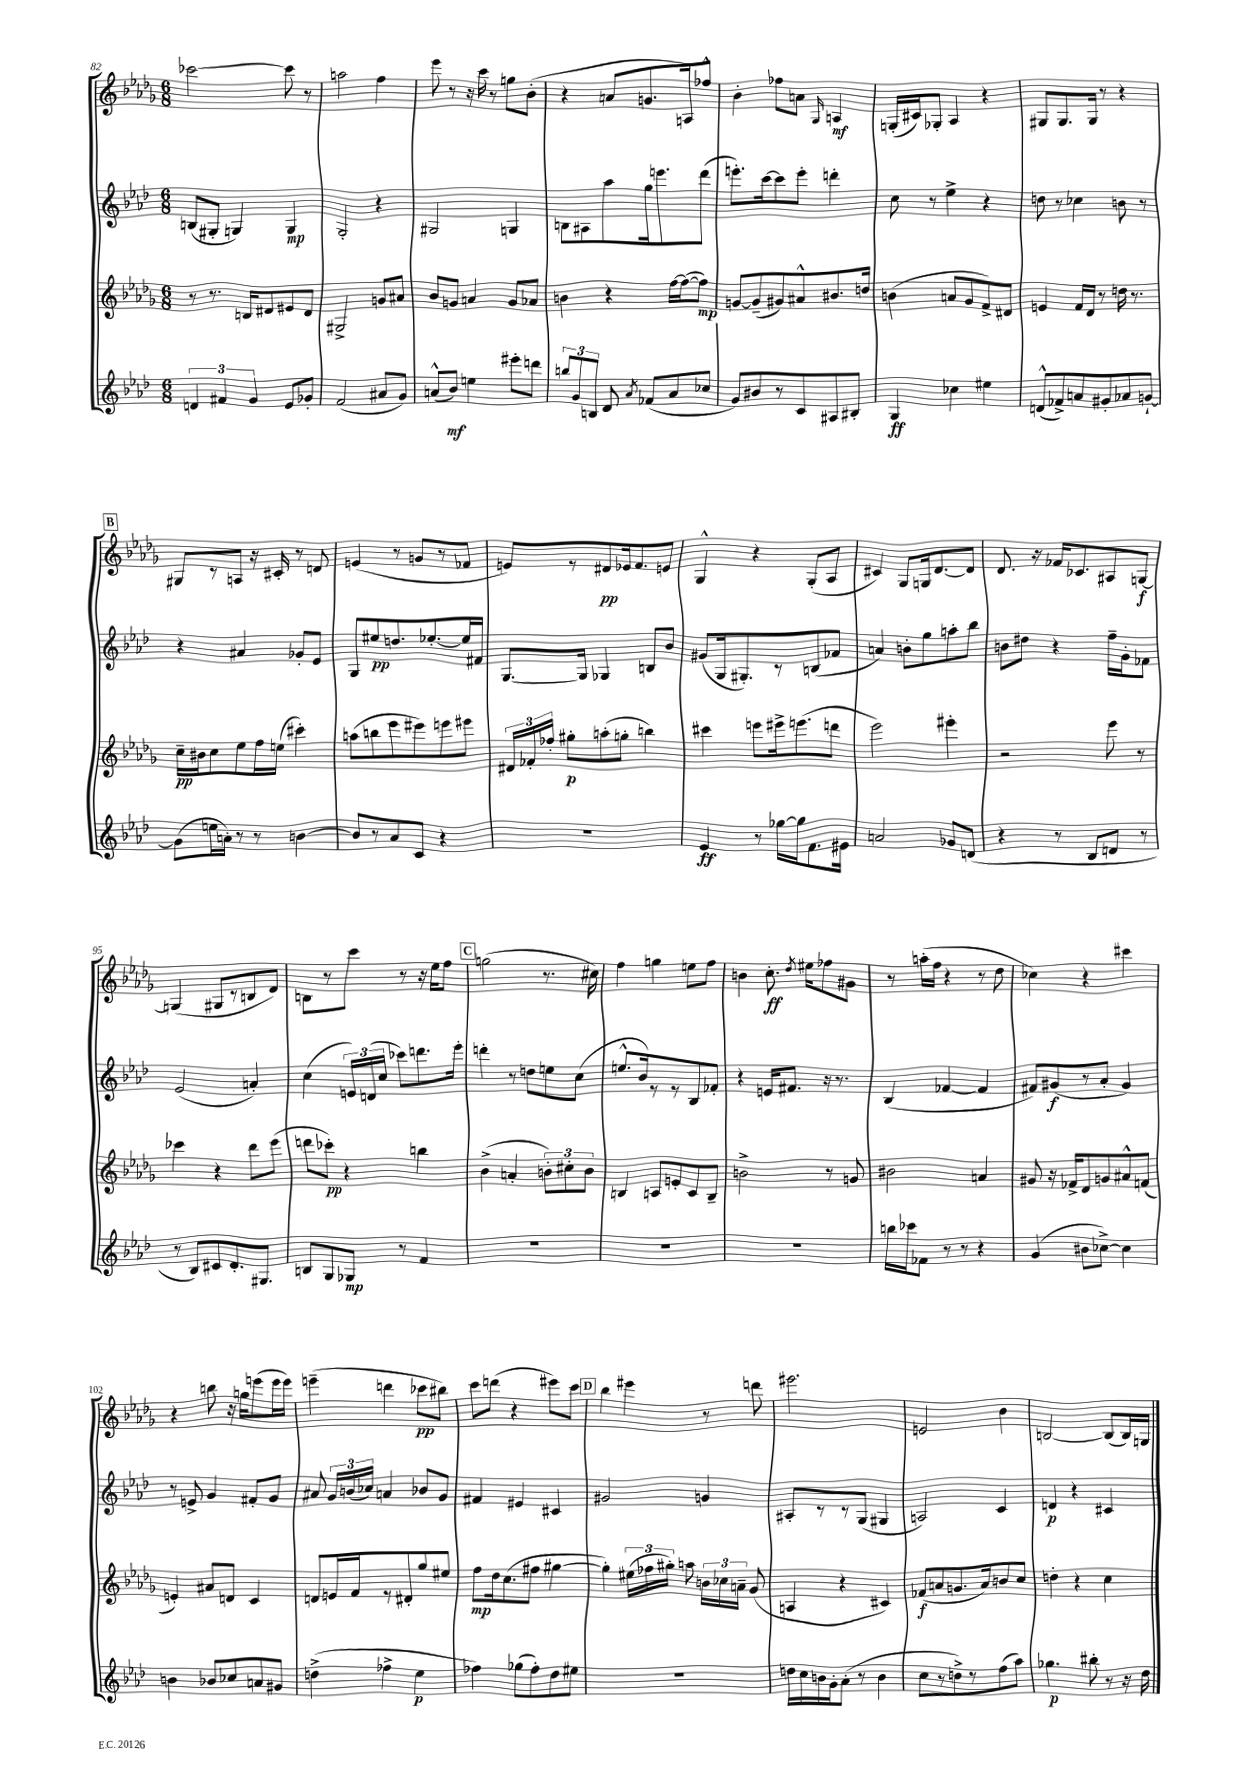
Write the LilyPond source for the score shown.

<<
\new StaffGroup <<
\new Staff = "s0" {
    \clef treble \key des \major \numericTimeSignature \time 6/8
    \autoBeamOff ces'''2~ ces'''8 r8 |
    a''2 f''4 |
    ees'''8 r8 r16 c'''16 r8 g''8[ bes'8]-.( |
    r4 a'8[ g'8. a16) fes''8]-^ |
    bes'4-. fes''8[ a'8] \grace { ges16 } a4\mf |
    g16[-.( cis'16) ges8]-. aes4 r4 |
    gis8[ gis8. gis16] r8 r4 |
    \mark \markup { \box "B" } gis8[ r8 a8] r16 cis'16-. r8 d'8 |
    e'4( r8 g'8[ r8 fes'8] |
    e'8[) r8 dis'8\pp ees'16 f'8. e'8] |
    ges4-^ r4 ges8[-.( aes8] |
    cis'4) ges8[ g16 des'8.~ des'8] |
    des'8. r16 fes'16[ ces'8. ais8 g8]~\f |
    g4( gis8[ r8 b8 des'8]) |
    b8[ r8 c'''8] r8 r16 ees''16[ f''8] |
    \mark \markup { \box "C" } g''2( r8. cis''16) |
    f''4 g''4 e''8[ f''8] |
    b'4 c''8.-.\ff \acciaccatura { des''8 } eis''16[ fes''8 gis'8] |
    r8 a''16[-.( f''16] r4 r8 des''8 |
    ces''4) r4 cis'''4 |
    r4 b''8 r16 g''16[ e'''8( e'''16 e'''16]) |
    e'''4--( d'''4 ces'''8[\pp bis''8]) |
    c'''8[ d'''8]( r4 eis'''8[) c'''8] |
    \mark \markup { \box "D" } bes''4 eis'''4 r8 d'''8 |
    eis'''2. |
    e'2 bes'4 |
    b2~ b8[( b16) g16] \bar "|." |
}
\new Staff = "s1" {
    \clef treble \key aes \major \numericTimeSignature \time 6/8
    \autoBeamOff b8[( gis8]-. g4) g4\mp |
    g2-. r4 |
    gis2 g4 |
    b8[ ais8 aes''8 g''16 e'''8. des'''8]( |
    e'''8.[-.) c'''16~ c'''8 e'''8]-. d'''4-. |
    c''8 r8 ees''4-> r4 |
    d''8 r8 ces''4 b'8 r8 |
    \mark \markup { \box "B" } r4 ais'4 ges'8[-. ees'8] |
    g8[ eis''8\pp d''8. ees''8.~-. ees''16 fis'16] |
    g8.[~ g16] ges4 b8[ bes'8] |
    gis'8[( g16 gis8.-.) r8 b8( fes'8] |
    a'4) b'8[-. g''8 a''8-. bes''8] |
    b'8[ dis''8] r4 f''16[-- g'16-. fes'8] |
    ees'2( a'4-.) |
    c''4( \tuplet 3/2 { e'16[) d'16( c''16] } ces'''8[) d'''8. ees'''16]-. |
    \mark \markup { \box "C" } d'''4-. r8 d''8[ e''8 c''8]( |
    e''8.[-^ bes'16) r8 r8 bes8 fes'8]-. |
    r4 e'16[ fis'8.] r16 r8. |
    bes4( fes'4~ fes'4 |
    fis'8[) gis'8\f( r8 aes'8]-. gis'4) |
    r8 e'8-> g'4 fis'8[-. g'8] |
    ais'8 \tuplet 3/2 { g'16[ b'16( ces''16]) } a'4 bes'8[ g'8] |
    fis'4 eis'4 cis'4 |
    \mark \markup { \box "D" } gis'2 g'4 |
    ais8[-. r8 r8 g8]( gis4 |
    a2) c'4 |
    d'4\p r4 cis'4 \bar "|." |
}
\new Staff = "s2" {
    \clef treble \key des \major \numericTimeSignature \time 6/8
    \autoBeamOff r8 r8. b16[ dis'8 eis'8 dis'8] |
    gis2-> g'8[ ais'8] |
    bes'8[ g'8] a'4 g'8[ aes'8] |
    b'4 r4 f''16[~ f''16~( f''8]\mp) |
    g'8[~ g'8--( gis'8) ais'8-^ bis'8. d''16] |
    b'4( a'8[ ges'8 f'8->) dis'8] |
    e'4 f'16[ des'16] r8 d''16 r8. |
    \mark \markup { \box "B" } c''16[--\pp bis'16 c''8 ees''8 f''16 e''16]( cis'''4-.) |
    a''8[( b''8 ees'''8 eis'''8) e'''8 eis'''8] |
    \tuplet 3/2 { dis'16[ fes'16-. fes''16]-. } gis''8[-.\p a''8-.( g''8]-. b''4) |
    cis'''4 e'''8[ eis'''16-> e'''8.( d'''8] |
    ees'''2) eis'''4-. |
    r2 ees'''8 r8 |
    ces'''4 r4 des'''8[ ees'''8]( |
    d'''8[ ces'''8]-.\pp) r4 b''4 |
    \mark \markup { \box "C" } bes'4->( a'4-. \tuplet 3/2 { b'8[-.) cis''8-. b'8] } |
    b4 a8[ e'8-. c'8 b8]-- |
    b'2-> r8 g'8 |
    bis'2 a'4 |
    gis'8 r16 fes'16[-> des'8 g'8 ais'8-^ f'8]( |
    e'4-.) ais'8[ d'8] c'4 |
    d'8[ e'16 f'16 r8 dis'8-. ges''8 eis''8] |
    f''8[\mp des''16 c''8.( fis''8] gis''4~ |
    \mark \markup { \box "D" } gis''4-.) \tuplet 3/2 { eis''16[( fes''16 gis''16]-.) } a''8 \tuplet 3/2 { b'16[ ces''16 a'16]-- } ges'8( |
    a4 r4 cis'4) |
    fes'8[\f( a'8 g'8. a'16) b'8 c''8] |
    d''4-. r4 c''4 \bar "|." |
}
\new Staff = "s3" {
    \clef treble \key aes \major \numericTimeSignature \time 6/8
    \autoBeamOff \tuplet 3/2 { d'4 fis'4 g'4 } ees'8[ ges'8]-. |
    f'2( ais'8[ g'8]) |
    a'8[-^( bes'8]\mf) e''4 eis'''8[-. d'''8] |
    \tuplet 3/2 { b''8[ g'8 b8] } des'8 \acciaccatura { aes'8 } fes'8[( aes'8 ces''8] |
    g'8[) bis'8 r8 c'8 ais8 bis8]-. |
    g4\ff ces''4 eis''4 |
    d'8[-^( fes'8->) a'8 gis'8-. aes'8 g'8]~-! |
    \mark \markup { \box "B" } g'8[( e''16 a'16]-.) r8 r8 b'4~ |
    b'8[ r8 aes'8 c'8] r4 |
    R2. |
    ees'4\ff r8 ges''16[~ ges''16 f'8. eis'16] |
    a'2 ges'8[ d'8]( |
    r4 r8 bes8[ d'8] r8 |
    r8 bes8[) cis'8 des'8.-. gis8.] |
    b8[ g8 ges8]\mp r8 f'4 |
    \mark \markup { \box "C" } R2. |
    R2. |
    R2. |
    b''16[ ces'''16 fes'8] r8 r8 r4 |
    g'4( bis'8[ ces''8]~->) ces''4 |
    b'4 bes'8[ ces''8 a'8 gis'8] |
    d''4->( fes''4-> ees''4\p |
    fes''4) ges''8[( fes''8-.) des''8 eis''8] |
    \mark \markup { \box "D" } R2. |
    d''16[ c''16 b'16 g'16-. aes'8]-.( r8 b'4 |
    c''8[ r8 d''8->) r8 f''8( aes''8]) |
    ges''4.\p bis''8-. r8 r16 des''16 \bar "|." |
}
>>
>>
\layout { \context { \Score currentBarNumber = #82 } }
